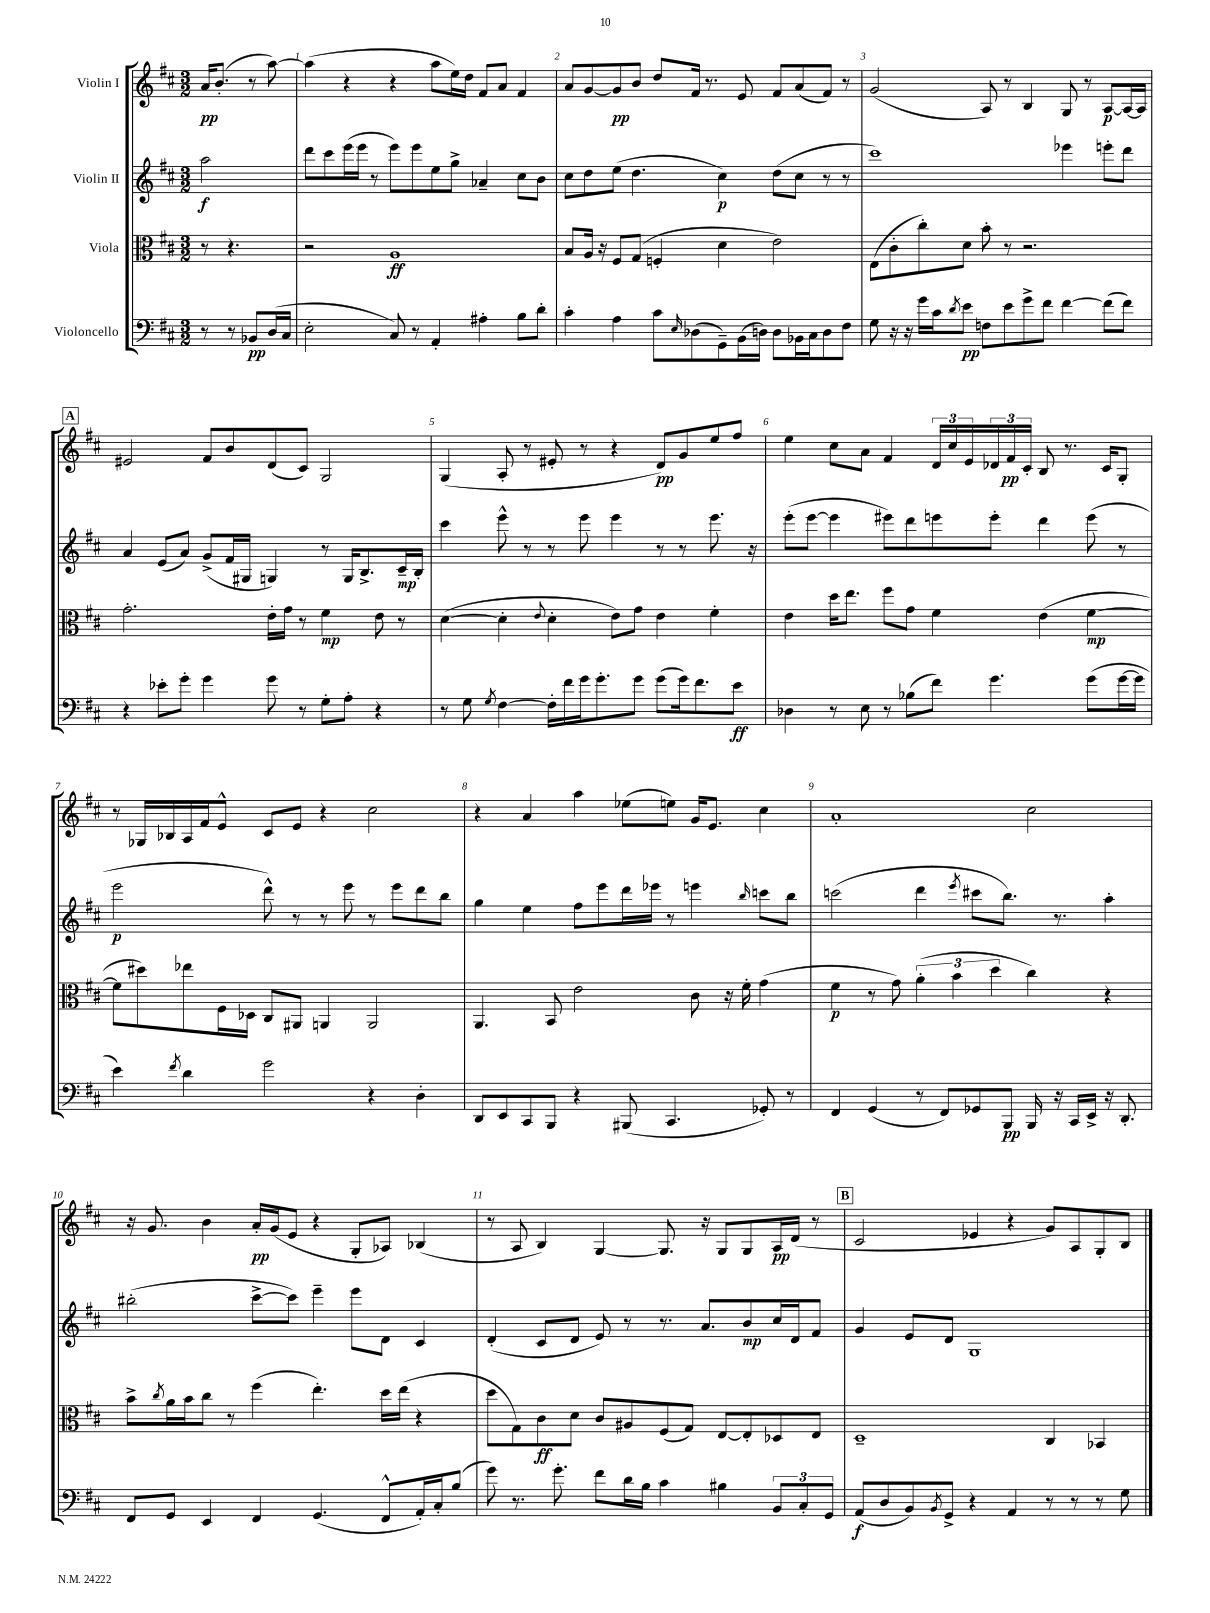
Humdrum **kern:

**kern	**kern	**kern	**kern
*staff4	*staff3	*staff2	*staff1
*clefF4	*clefC3	*clefG2	*clefG2
*k[f#c#]	*k[f#c#]	*k[f#c#]	*k[f#c#]
*M3/2	*M3/2	*M3/2	*M3/2
8r	8r	2aa	16a
.	.	.	(8.b'
8r	4.r	.	.
8BB-	.	.	8r
(16D	.	.	[8aa)
16C#	.	.	.
=	=	=	=
2E'	2r	8ddd	(4aa]
.	.	8ccc#	.
.	.	(16eee	4r
.	.	16eee	.
.	.	8r	.
8C#)	1A	8eee)	4r
8r	.	8eee	.
4AA'	.	8ee	8aa
.	.	8gg^	16ee)
.	.	.	16dd
4A#'	.	4a-~	8f#
.	.	.	8a
8B	.	8cc#	4f#
8d'	.	8b	.
=	=	=	=
4c#'	8B	8cc#	8a
.	16A	8dd	[8g
.	16r	.	.
4A	8F#	(8ee	8g]
.	(8G	4.dd	8b
8c#	4F'	.	8dd
16qqE	.	.	.
(8D-	.	.	16f#
.	.	.	8.r
8GG~)	4d	4cc#)	.
(16BB	.	.	8e
16D)	.	.	.
8D	2e)	(8dd	8f#
16BB-	.	8cc#	(8a
16C#	.	.	.
8D	.	8r	8f#)
8F#	.	8r	8r
=	=	=	=
8G	(8E	1ccc#)	(2g
16r	8c#'	.	.
16r	.	.	.
16g	8cc#')	.	.
16c#	.	.	.
8qd	.	.	.
8e	8d	.	.
8F	8b'	.	8A)
8e	8r	.	8r
8g^	2.r	.	4B
8f#	.	.	.
[4f#	.	4eee-	8G
.	.	.	8r
(8f#]	.	8eee'	[8A
8f#)	.	8ddd	16A_
.	.	.	16A]
=	=	=	=
4r	2.g'	4a	2e#
8e-'	.	(8e	.
8g'	.	8a)	.
4g	.	(8g^	8f#
.	.	16f#	8b
.	.	16G#	.
8g	16e'	4G)	(8d
.	16g	.	.
8r	8r	.	8c#)
8G'	4f#	8r	2G
8A'	.	16G	.
.	.	8.B^	.
4r	8e	.	.
.	8r	16c#~	.
.	.	16B'	.
=	=	=	=
8r	([4d	4ccc#	(4G
8G	.	.	.
8qG	.	.	.
[4F#	4d']	8eee^^	8A'
.	.	8r	8r
.	8qqe	.	.
16F#']	4d'	8r	8e#'
16f#	.	.	.
16g	.	8eee	8r
8.g'	.	.	.
.	8e)	4eee	4r
8g	8g	.	.
(8g	4e	8r	8d)
16g)	.	8r	8g
8.f#	.	.	.
.	4f#'	8.eee	8ee
8e	.	.	8ff#
.	.	16r	.
=	=	=	=
4D-	4e	(8eee'	4ee
.	.	[8eee	.
8r	16dd	4eee]	8cc#
.	8.ee	.	.
8E	.	.	8a
8r	8ff#	8eee#)	4f#
(8B-	8g	8ddd	.
8f#)	4f#	8eee	24d
.	.	.	24cc#
.	.	.	24e
4.g	.	8eee'	24d-
.	.	.	24f#
.	.	.	24c#'
.	(4e	4ddd	8B
.	.	.	8.r
(8g	[4f#	(8eee	.
.	.	.	16c#
[16g	.	8r	8G'
16g]	.	.	.
=	=	=	=
4e)	8f#]	2eee	8r
.	8dd#)	.	16G-
.	.	.	16B-
8qf#	.	.	.
4d	8ee-	.	16A
.	.	.	16f#
.	16F#	.	8e^^
.	16D-	.	.
2g	8C#	8ddd^^)	8c#
.	8AA#	8r	8e
.	4AA	8r	4r
.	.	8eee	.
4r	2AA	8r	2cc#
.	.	8eee	.
4D'	.	8ddd	.
.	.	8bb	.
=	=	=	=
8DD	4.AA	4gg	4r
8EE	.	.	.
8CC#	.	4ee	4a
8BBB	8BB	.	.
4r	2e	8ff#	4aa
.	.	8eee	.
(8BBB#	.	16ddd	(8ee-
.	.	16eee-	.
4.CC#	.	8r	8ee)
.	8c#	4eee	16g
.	.	.	8.e
.	16r	.	.
.	16f#'	.	.
.	.	16qqbb	.
8GG-')	(4g	8ccc	4cc#
8r	.	8bb	.
=	=	=	=
4FF#	4f#	(2ccc	1a'
(4GG	8r	.	.
.	8g)	.	.
8r	(6a'	4ddd	.
8FF#)	.	.	.
.	6b	.	.
.	.	8qeee	.
8GG-	.	8ccc#	.
.	6dd	.	.
8BBB	.	8.bb)	.
16BBB	4cc#)	.	2cc#
16r	.	8.r	.
16CC#	.	.	.
16EE^	.	.	.
16r	4r	4aa'	.
8.DD'	.	.	.
=	=	=	=
8FF#	8b^	(2bb#'	16r
.	.	.	8.g
.	8qcc#	.	.
8GG	16a	.	.
.	16b	.	.
4EE	8cc#	.	4b
.	8r	.	.
4FF#	(4ff#	[8ccc#^	16a'
.	.	.	(16g
.	.	8ccc#])	8e
(4.GG	4.ee')	4eee~	4r
.	.	8eee	8G'
8FF#^^	16dd	8d	8A-)
.	(16ee	.	.
16AA')	4r	4c#	(4B-
16C#'	.	.	.
(8B	.	.	.
=	=	=	=
8g)	8dd	(4d'	8r
8.r	8G)	.	8A
.	8c#	8c#	4B)
8.g'	.	.	.
.	8d	8d	.
8f#	8c#	8e)	[4G
16d	8A#	8r	.
16B	.	.	.
4c#	(8F#	8.r	8.G]
.	8G)	.	.
.	.	8.a	16r
4B#	[8E	.	8G
.	8E']	8b	8G
12BB	8D-	16cc#	16A
.	.	16d	(16d
12C#'	.	.	.
.	8E	8f#	8r
12GG	.	.	.
=	=	=	=
(8AA	1D~	4g	2c#
8D	.	.	.
8BB)	.	8e	.
8qBB	.	.	.
8GG^	.	8d	.
4r	.	1G	4e-
4AA	.	.	4r
8r	4C#	.	8g)
8r	.	.	8A
8r	4BB-	.	8G'
8G	.	.	8B
==	==	==	==
*-	*-	*-	*-
